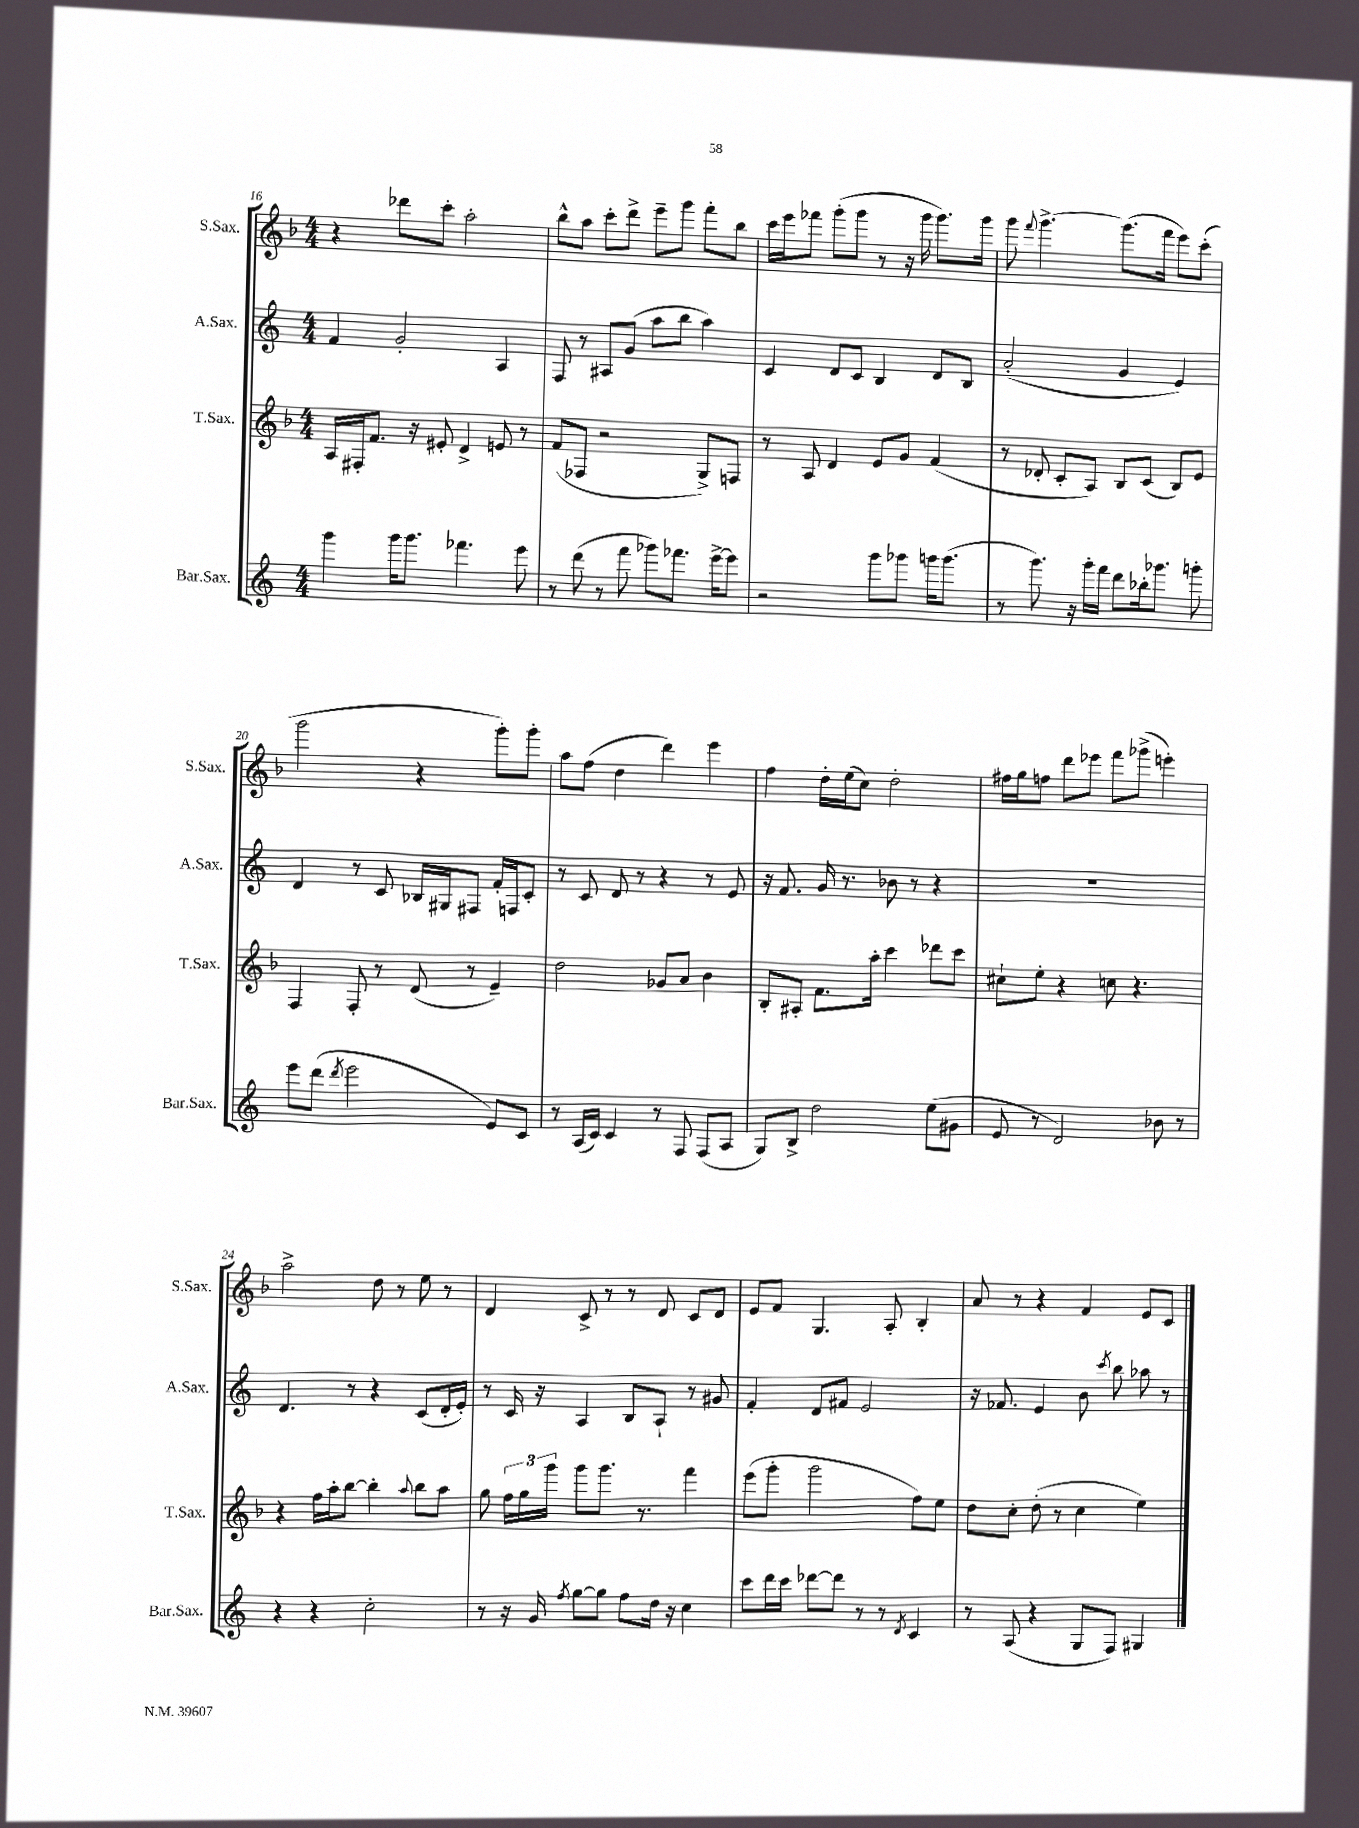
<<
\new StaffGroup <<
\new Staff = "s0" \with { instrumentName = "S.Sax." shortInstrumentName = "S.Sax." } {
    \clef treble \key f \major \numericTimeSignature \time 4/4
    \autoBeamOff r4 des'''8[ c'''8]-. a''2-. |
    bes''8[-^ a''8] c'''8[-. d'''8]-> e'''8[-- g'''8] f'''8[-. bes''8] |
    c'''16[ e'''16 fes'''8] g'''8[-.( g'''8] r8 r16 g'''16 g'''8.[) g'''16] |
    g'''8 \appoggiatura { f'''8 } g'''4.~-> g'''8.[( f'''16] e'''8[) c'''8]-.( |
    g'''2 r4 g'''8[-.) g'''8]-. |
    a''8[ f''8]( d''4 d'''4) e'''4 |
    f''4 d''16[-. e''16( c''8]) d''2-. |
    fis''16[ g''16 f''8] d'''8[ ees'''8] f'''8[ ges'''8]->( e'''4-.) |
    a''2-> d''8 r8 e''8 r8 |
    d'4 c'8-> r8 r8 d'8 c'8[ d'8] |
    e'8[ f'8] g4. a8-. bes4-. |
    a'8 r8 r4 f'4 e'8[ c'8] \bar "|." |
}
\new Staff = "s1" \with { instrumentName = "A.Sax." shortInstrumentName = "A.Sax." } {
    \clef treble \key c \major \numericTimeSignature \time 4/4
    \autoBeamOff f'4 g'2-. a4 |
    f8 r8 ais8[ g'8]( a''8[ b''8] a''4) |
    c'4 d'8[ c'8] b4 d'8[ b8] |
    a'2-.( g'4 e'4) |
    d'4 r8 c'8 bes16[ gis16 fis8] f'16[-. f16 c'8]-. |
    r8 c'8 d'8 r8 r4 r8 e'8 |
    r16 f'8. g'16 r8. bes'8 r8 r4 |
    R1 |
    d'4. r8 r4 c'8[( d'16-. e'16]-.) |
    r8 c'16 r16 a4 b8[ a8]-! r8 gis'8 |
    f'4-. d'8[ fis'8] e'2 |
    r16 fes'8. e'4 b'8 \acciaccatura { c'''8 } b''8 aes''8 r8 \bar "|." |
}
\new Staff = "s2" \with { instrumentName = "T.Sax." shortInstrumentName = "T.Sax." } {
    \clef treble \key f \major \numericTimeSignature \time 4/4
    \autoBeamOff a16[ fis16-. f'8.] r16 eis'8-. d'4-> e'8 r8 |
    f'8[( fes8] r2 g8[->) f8] |
    r8 a8 d'4 e'8[ g'8] f'4( |
    r8 des'8-. c'8[-. a8]) bes8[ c'8]( bes8[) e'8] |
    f4 f8-. r8 d'8( r8 e'4--) |
    d''2 ges'8[ a'8] bes'4 |
    bes8[-. ais8]-. f'8.[ a''16]-. c'''4 des'''8[ c'''8] |
    cis''8[-! e''8]-. r4 c''8 r4. |
    r4 f''16[ a''16-. bes''8]~ bes''4-. \appoggiatura { a''8 } bes''8[ a''8] |
    g''8 \tuplet 3/2 { f''16[ g''16 g'''16] } g'''8[ g'''8.] r8. f'''4 |
    e'''8[( g'''8]-. g'''2 f''8[) e''8] |
    d''8[ c''8]-. d''8-.( r8 c''4 e''4) \bar "|." |
}
\new Staff = "s3" \with { instrumentName = "Bar.Sax." shortInstrumentName = "Bar.Sax." } {
    \clef treble \key c \major \numericTimeSignature \time 4/4
    \autoBeamOff g'''4 g'''16[ g'''8.] fes'''4. e'''8 |
    r8 d'''8( r8 f'''8 ges'''8[) fes'''8.] e'''16[~-> e'''8] |
    r2 g'''8[ ges'''8] g'''16[ g'''8.]( |
    r8 g'''8.) r16 g'''16[-. f'''16] d'''8[ bes''16-. ges'''8.] g'''8-. |
    e'''8[ d'''8]( \acciaccatura { d'''8 } e'''2 e'8[) c'8] |
    r8 a16[( c'16]) c'4 r8 f8 f8[( a8] |
    g8[) b8]-> d''2 e''8[( gis'8] |
    e'8 r8 d'2) bes'8 r8 |
    r4 r4 c''2-. |
    r8 r16 g'16 \acciaccatura { f''8 } g''8[~ g''8] f''8[ d''16] r16 c''4 |
    c'''8[ d'''16 c'''16] des'''8[~ des'''8] r8 r8 \acciaccatura { d'8 } c'4 |
    r8 a8( r4 g8[ f8]) gis4 \bar "|." |
}
>>
>>
\layout { \context { \Score currentBarNumber = #16 } }
